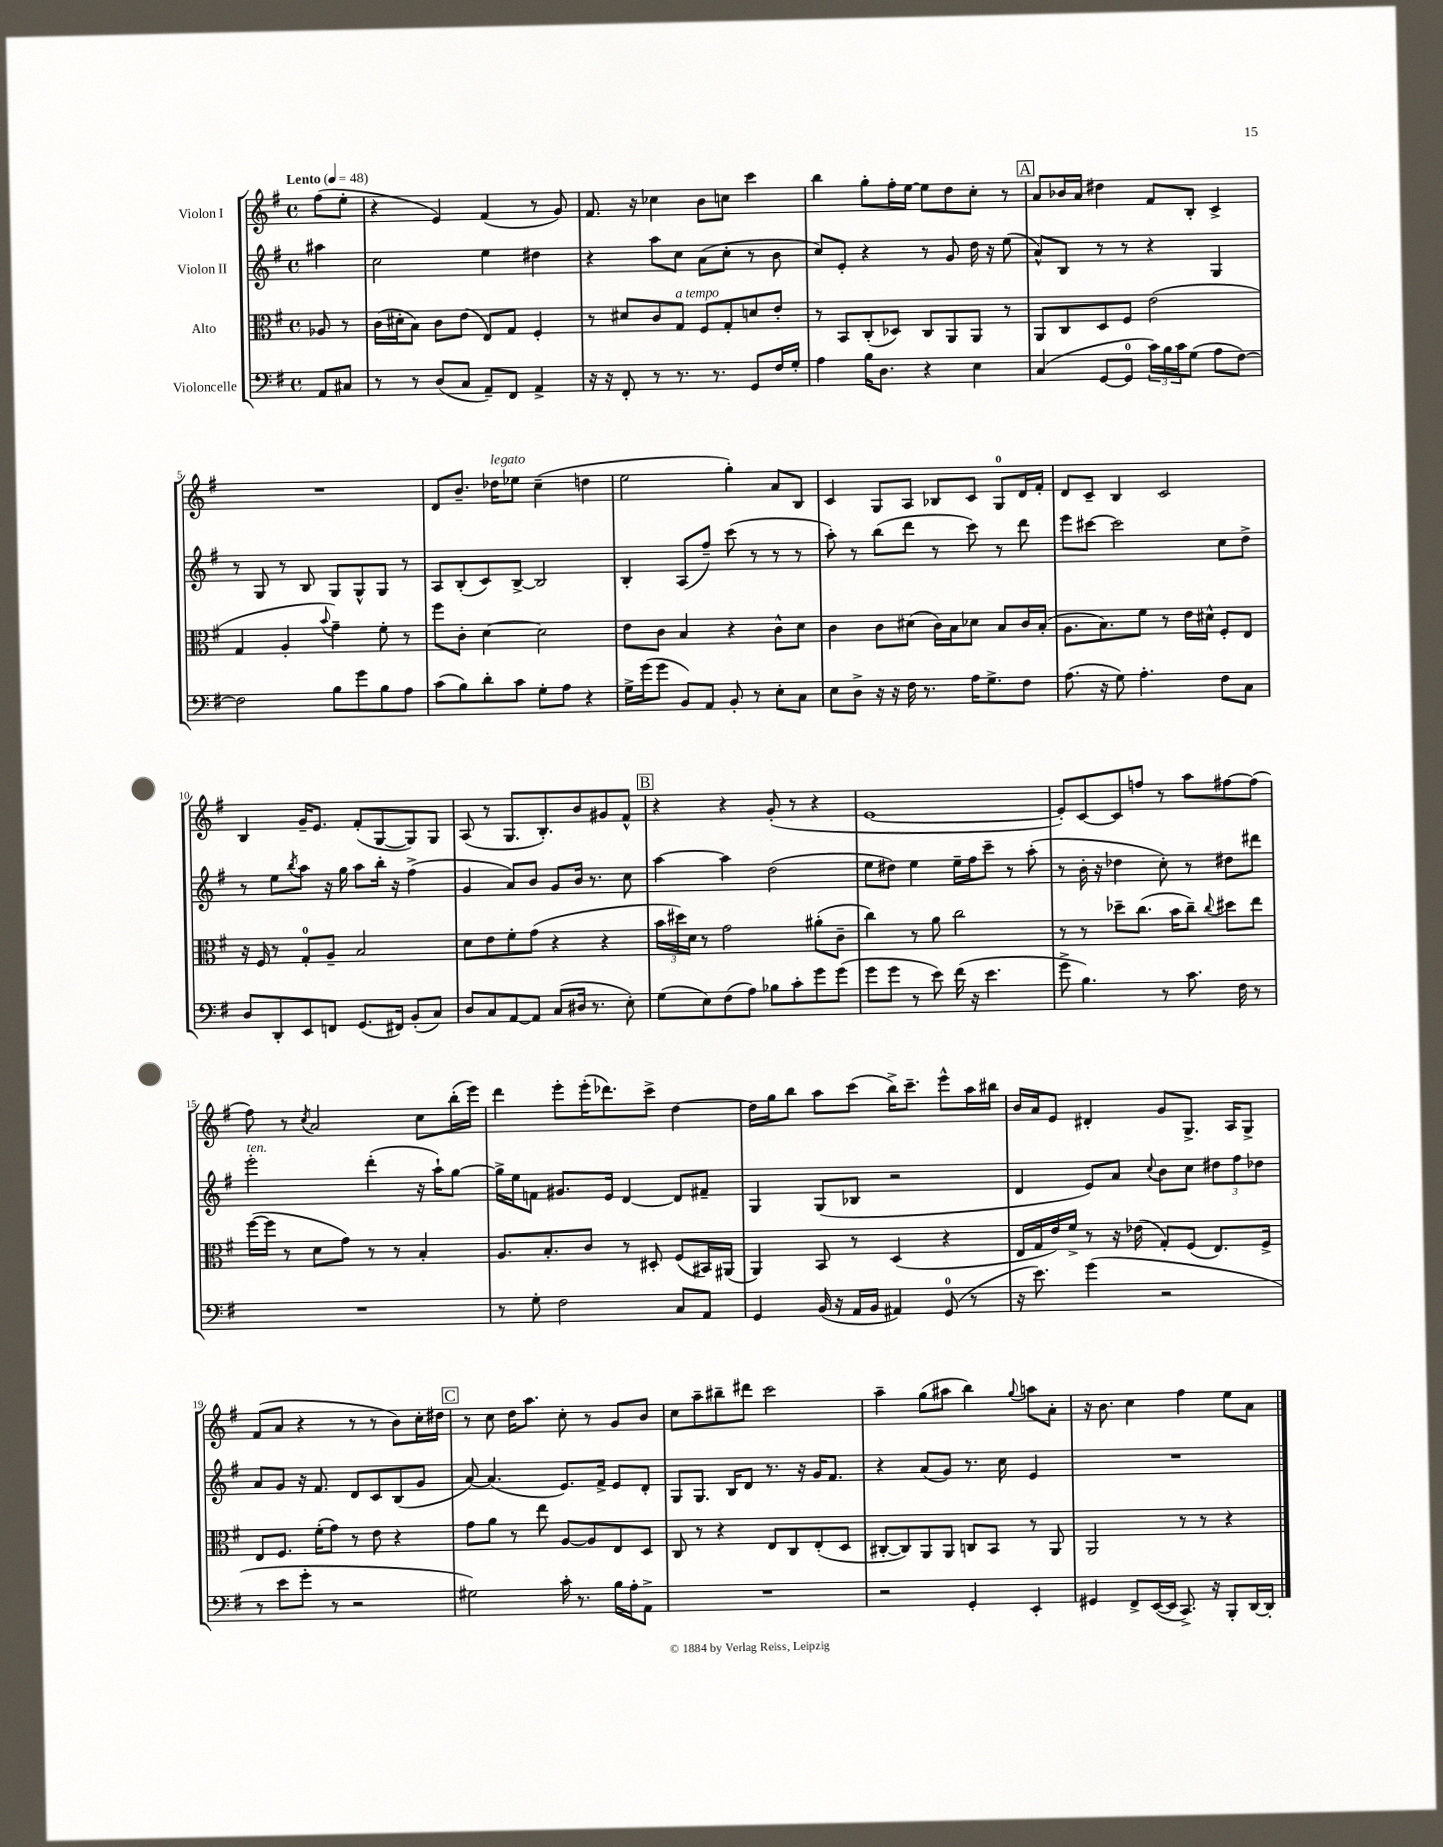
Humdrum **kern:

**kern	**kern	**kern	**kern
*part4	*part3	*part2	*part1
*staff4	*staff3	*staff2	*staff1
*I"Violoncelle	*I"Alto	*I"Violon II	*I"Violon I
*clefF4	*clefC3	*clefG2	*clefG2
*k[f#]	*k[f#]	*k[f#]	*k[f#]
*M4/4	*M4/4	*M4/4	*M4/4
*met(c)	*met(c)	*met(c)	*met(c)
*MM48	*MM48	*MM48	*MM48
=	=	=	=
!	!	!	!LO:TX:a:B:t=Lento
8AA/L	8A-X/	4aa#X\	(8ff#\L
8C#X/J	8r	.	8ee'\J
=1	=1	=1	=1
8r	(16c\LL	2cc\	4r
.	16d#X'\J	.	.
8r	8B\J)	.	.
(8D/L	8c\L	.	4e/)
8C/J	(8e\J	.	.
8AA~/L)	8E/L)	4ee\	(4f#/
8FF#/J	8G/J	.	.
4AA^/	4F#'/	4dd#X\	8r
.	.	.	8g/)
=2	=2	=2	=2
16r	8r	4r	8.f#/
16r	.	.	.
8FF#'/	8d#X/L	.	.
.	.	.	16r
8r	8c/	8aa\L	4cc-X\
!	!LO:TX:a:i:t=a tempo	!	!
8.r	8G/J	8cc\J	.
.	8F#/L	(8a\L	8b\L
8.r	.	.	.
.	8G'/	8cc'\J	8ccn\J
8GG/L	8dn/	8r	4ccc\
16F#/L	8e'/J	8b\	.
16G'/JJ	.	.	.
=3	=3	=3	=3
4A\	8r	8cc/L)	4bb\
.	8BB/L	8e'/J	.
16B\KL	(8C'/	4r	8gg'\L
8.D\J	.	.	.
.	8D-X/J)	.	16ff#'\L
.	.	.	[16ee\JJ
4r	8C/L	8r	8ee\L]
.	8AA/	8g/	8dd\
4E\	8AA/J	16dd\	8cc'\J
.	.	16r	.
.	8r	(8ee\	8r
!!LO:REH:place=s1:t=A
=4	=4	=4	=4
(4C/	8AA/L	8a^^/L)	8a/L
.	8C/	8B/J	16b-X/L
.	.	.	16a/JJ
[8GG/L	8D/	8r	4dd#X\
8GG/J]	8F#/J	8r	.
24c\LL)	(2e\	4r	8f#/L
24B\	.	.	.
24c\J	.	.	.
(8G\J	.	.	8B'/J
8A\L	.	4G/	4c^/
[8F#\J)	.	.	.
!!LO:LB:g=z
=5	=5	=5	=5
2F#\]	4G/	8r	1r
.	.	8G/	.
.	4A'/	8r	.
.	.	8B/	.
.	8qqb/	.	.
8B\L	4g~\)	8G/L	.
8g\	.	8G^^/	.
8B\	8f#'\	8G/J	.
8A\J	8r	8r	.
=6	=6	=6	=6
(8c\L	8ff#\L	8A/L	8d/L
8B\)	8c'\J	(8B'/	8.b~/J
8d'\	[4d\	8c/)	.
!	!	!	!LO:TX:a:i:t=legato
.	.	.	16dd-X\KL
8c\J	.	[8B^/J	8ee-X\J
8G'\L	2d\]	2B/]	(4cc~\
8A\J	.	.	.
4r	.	.	4ddn\
=7	=7	=7	=7
16G^\LL	8e\L	4B'/	2ee\
(16g\J	.	.	.
8g\J	8c\J	.	.
8BB/L)	4B/	(8A/L	.
8AA/J	.	8ff#~/J)	.
8BB'/	4r	(8ccc\	4gg'\)
8r	.	8r	.
8E'\L	8c^^\L	8r	8a/L
8C\J	8d\J	8r	8B/J
=8	=8	=8	=8
8E\L	4c\	8aa'\)	4c/
8D^\J	.	8r	.
16r	8c\L	(8bb\L	8G/L
16r	.	.	.
16F#\	(8d#X\J	8ddd\J	8A/J
8.r	.	.	.
.	16c\LL)	8r	8B-X/L
.	16B\J	.	.
16A\KL	8d-X\J	8ccc\)	8c/J
8.G^\	.	.	.
.	8B/L	8r	8G/L
8F#\J	16c/L	8ddd\	16d/L
.	(16B'/JJ	.	16f#'/JJ
=9	=9	=9	=9
(8.A\	8.A\L	8eee\L	8d/L
.	.	[8ccc#X\J	8c~/J
16r	8.B\)	.	.
8G\)	.	2ccc#\]	4B/
4.A'\	8f#\J	.	.
.	8r	.	2c/
.	16e\LL	.	.
.	16d#X^^\JJ	.	.
8F#\L	8F#'/L	8cc\L	.
8C\J	8E/J	8dd^\J	.
!!LO:LB:g=z
=10	=10	=10	=10
8D/L	16r	8r	4B/
.	16F#/	.	.
8DD'/	8r	8ee\L	.
.	.	8qbb/	.
8EE/	8G'/L	8aa\J	16g~/KL
.	.	.	8.e/J
8FFn/J	8A~/J	16r	.
.	.	16gg\	.
(8.GG/L	2B/	8aa\L	(8f#'/L
.	.	16bb'\Jk	[8G/
16FF#X/Jk)	.	16r	.
(8BB'/L	.	(4ff#^\	8G/])
8C/J)	.	.	8G/J
=11	=11	=11	=11
8D/L	8d\L	4g/	(8A/
8C/	8e\	.	8r
[8AA/	8f#'\	8a/L)	8.G/L
8AA/J]	(8g\J	8b/J	.
.	.	.	8.B'/)
(8C/L	4r	8g/L	.
16D#X/Jk	.	16b/Jk	8b/
8.r	.	8.r	.
.	4r	.	8g#X/
8E'\)	.	8cc\	8f#^^/J
!!LO:REH:place=s1:t=B
=12	=12	=12	=12
(8G\L	24b\LL	[4aa\	4r
.	24dd#X\)	.	.
.	24d\JJ	.	.
8E\)	8r	.	.
(8F#\	2g\	4aa\]	4r
8A\J)	.	.	.
8B-X\L	.	(2dd\	(8g'/
8c'\	.	.	8r
8g\	(8a#X'\L	.	4r
(8g\J	8c~\J	.	.
=13	=13	=13	=13
8g\L	4cc\)	8ee\L	[1e
8g\J	.	8dd#X\J)	.
8r	8r	4ee\	.
8e\)	8a\	.	.
(16f#\	2cc\	16ee~\LL	.
16r	.	16ff#\J	.
4.e\	.	8ccc~\J	.
.	.	8r	.
.	.	(8aa'\	.
=14	=14	=14	=14
8g^\	8r	8r	8e'/L])
4.B\)	8r	16b'\	[8c/
.	.	16r	.
.	8dd-X~\L	4dd-X\	8c/]
.	(8.cc\J	.	8ffn/J
8r	.	8cc'\)	8r
.	16b\KL	.	.
8.c\	8cc~\J)	8r	8aa\L
.	8qqcc/	.	.
.	8dd#X\L	8dd#X\L	[8ff#X\
16F#\	.	.	.
8r	8ee\J	8ddd#X\J	(8ff#\J]
!!LO:LB:g=z
=15	=15	=15	=15
!	!	!LO:TX:a:i:t=ten.	!
1r	([16ff#\LL	2eee'\	8ff#\)
.	16ff#\JJ]	.	.
.	8r	.	8r
.	.	.	8qcc/
.	8d\L	.	2a/
.	8g\J)	.	.
.	8r	(4ddd'\	.
.	8r	.	.
.	4B'/	16r	8cc\L
.	.	16aa`\KL)	.
.	.	[8gg\J	(16bb'\L
.	.	.	16eee\JJ)
=16	=16	=16	=16
8r	8.A/L	16gg^\LL]	4ddd\
.	.	16ee\J	.
8G'\	.	8fn\J	.
.	8.B'/	.	.
2F#\	.	8.g#X/L	8eee'\L
.	8c/J	.	(16eee'\K
.	.	16e/Jk	8.ddd-X\)
.	8r	[4d/	.
.	8D#X'/	.	8ccc^\J
8C/L	(8F#/L	8d/L]	[4dd\
8AA/J	16BB#X/L)	8f#X~/J	.
.	(16AA#X/JJ	.	.
=17	=17	=17	=17
4GG/	4AA/)	4G/	16dd\LL]
.	.	.	16gg\J
.	.	.	8bb\J
(16BB/	8BB/	(8G/L	8aa\L
16r	.	.	.
16AA/LL	8r	8B-X/J	(8ccc\J
16BB/JJ	.	.	.
4AA#X/)	(4D/	2r	16bb^\KL)
.	.	.	8.ccc~\J
(8GG/	4r	.	8eee^^\L
8r	.	.	16aa\L
.	.	.	16bb#X\JJ
=18	=18	=18	=18
16r	16E/LL	4d/	16b/LL
8.e\)	16G/	.	16a/J
.	16e/)	.	8e/J
.	16f#^/JJ	.	.
(4g\	8r	8e/L)	4d#X'/
.	16r	8a/J	.
.	(16e-X\	.	.
.	.	8qqcc/	.
2r	8G'/L)	8b\L	8g/L
.	(8F#/J	8cc\J	8.G^/J
.	8.E/L)	12dd#X\L	.
.	.	.	16A/KL
.	.	12ff#\	.
.	.	.	8G^/J
.	.	12dd-X\J	.
.	16F#^/Jk	.	.
!!LO:LB:g=z
=19	=19	=19	=19
8r	8E/L	8a/L	(8f#/L
8e\L	8.F#/J	8g/J	8a/J
8g'\J	.	16r	4r
.	(16f#'\KL	8.f#/	.
8r	8g\J)	.	.
2r	8r	8d/L	8r
.	8e\	8c/	8r
.	4r	(8B/	8b\L)
.	.	8g/J	16cc'\L
.	.	.	16dd#X\JJ
!!LO:REH:place=s1:t=C
=20	=20	=20	=20
2G#X\)	8g\L	[8a/)	8r
.	8a\J	(4.a/]	8cc\
.	8r	.	16dd\KL
.	.	.	8.aa\J
.	8ee\	.	.
16c'\	[8A/L	8.e/L)	8cc'\
8.r	.	.	.
.	8A/]	.	8r
.	.	16f#^/Jk	.
16B\LL	8E/	8e/L	8g/L
16A'\J	.	.	.
8AA^\J	8D/J	8d'/J	8b/J
=21	=21	=21	=21
1r	8C/	8G/L	8cc\L
.	8r	8.G/J	8aa~\
.	4r	.	8bb#X~\
.	.	16B/KL	.
.	.	8d/J	8ddd#X\J
.	8E/L	8.r	2ccc\
.	8C/	.	.
.	.	16r	.
.	(8E'/	16g/KL	.
.	.	8.f#/J	.
.	8D/J	.	.
=22	=22	=22	=22
2r	[8C#X'/L	4r	4aa~\
.	8C#/])	.	.
.	8AA/	(8a/L	(8gg\L
.	8AA/J	8g/J)	8aa#X\J
4GG'/	8Cn/L	8.r	4bb\)
.	8BB/J	.	.
.	.	16cc\	.
.	.	.	8qqgg/
4EE'/	8r	4e/	8aan\L
.	8AA/	.	8a'\J
=23	=23	=23	=23
4GG#X/	2AA/	1r	16r
.	.	.	8.b\
8FF#^/L	.	.	4cc\
([16EE/L	.	.	.
16EE/JJ]	.	.	.
8.CC^/)	8r	.	4ff#\
.	8r	.	.
16r	.	.	.
8BBB'/L	4r	.	8ee\L
[16DD/L	.	.	8a\J
16DD'/JJ]	.	.	.
==	==	==	==
*-	*-	*-	*-
